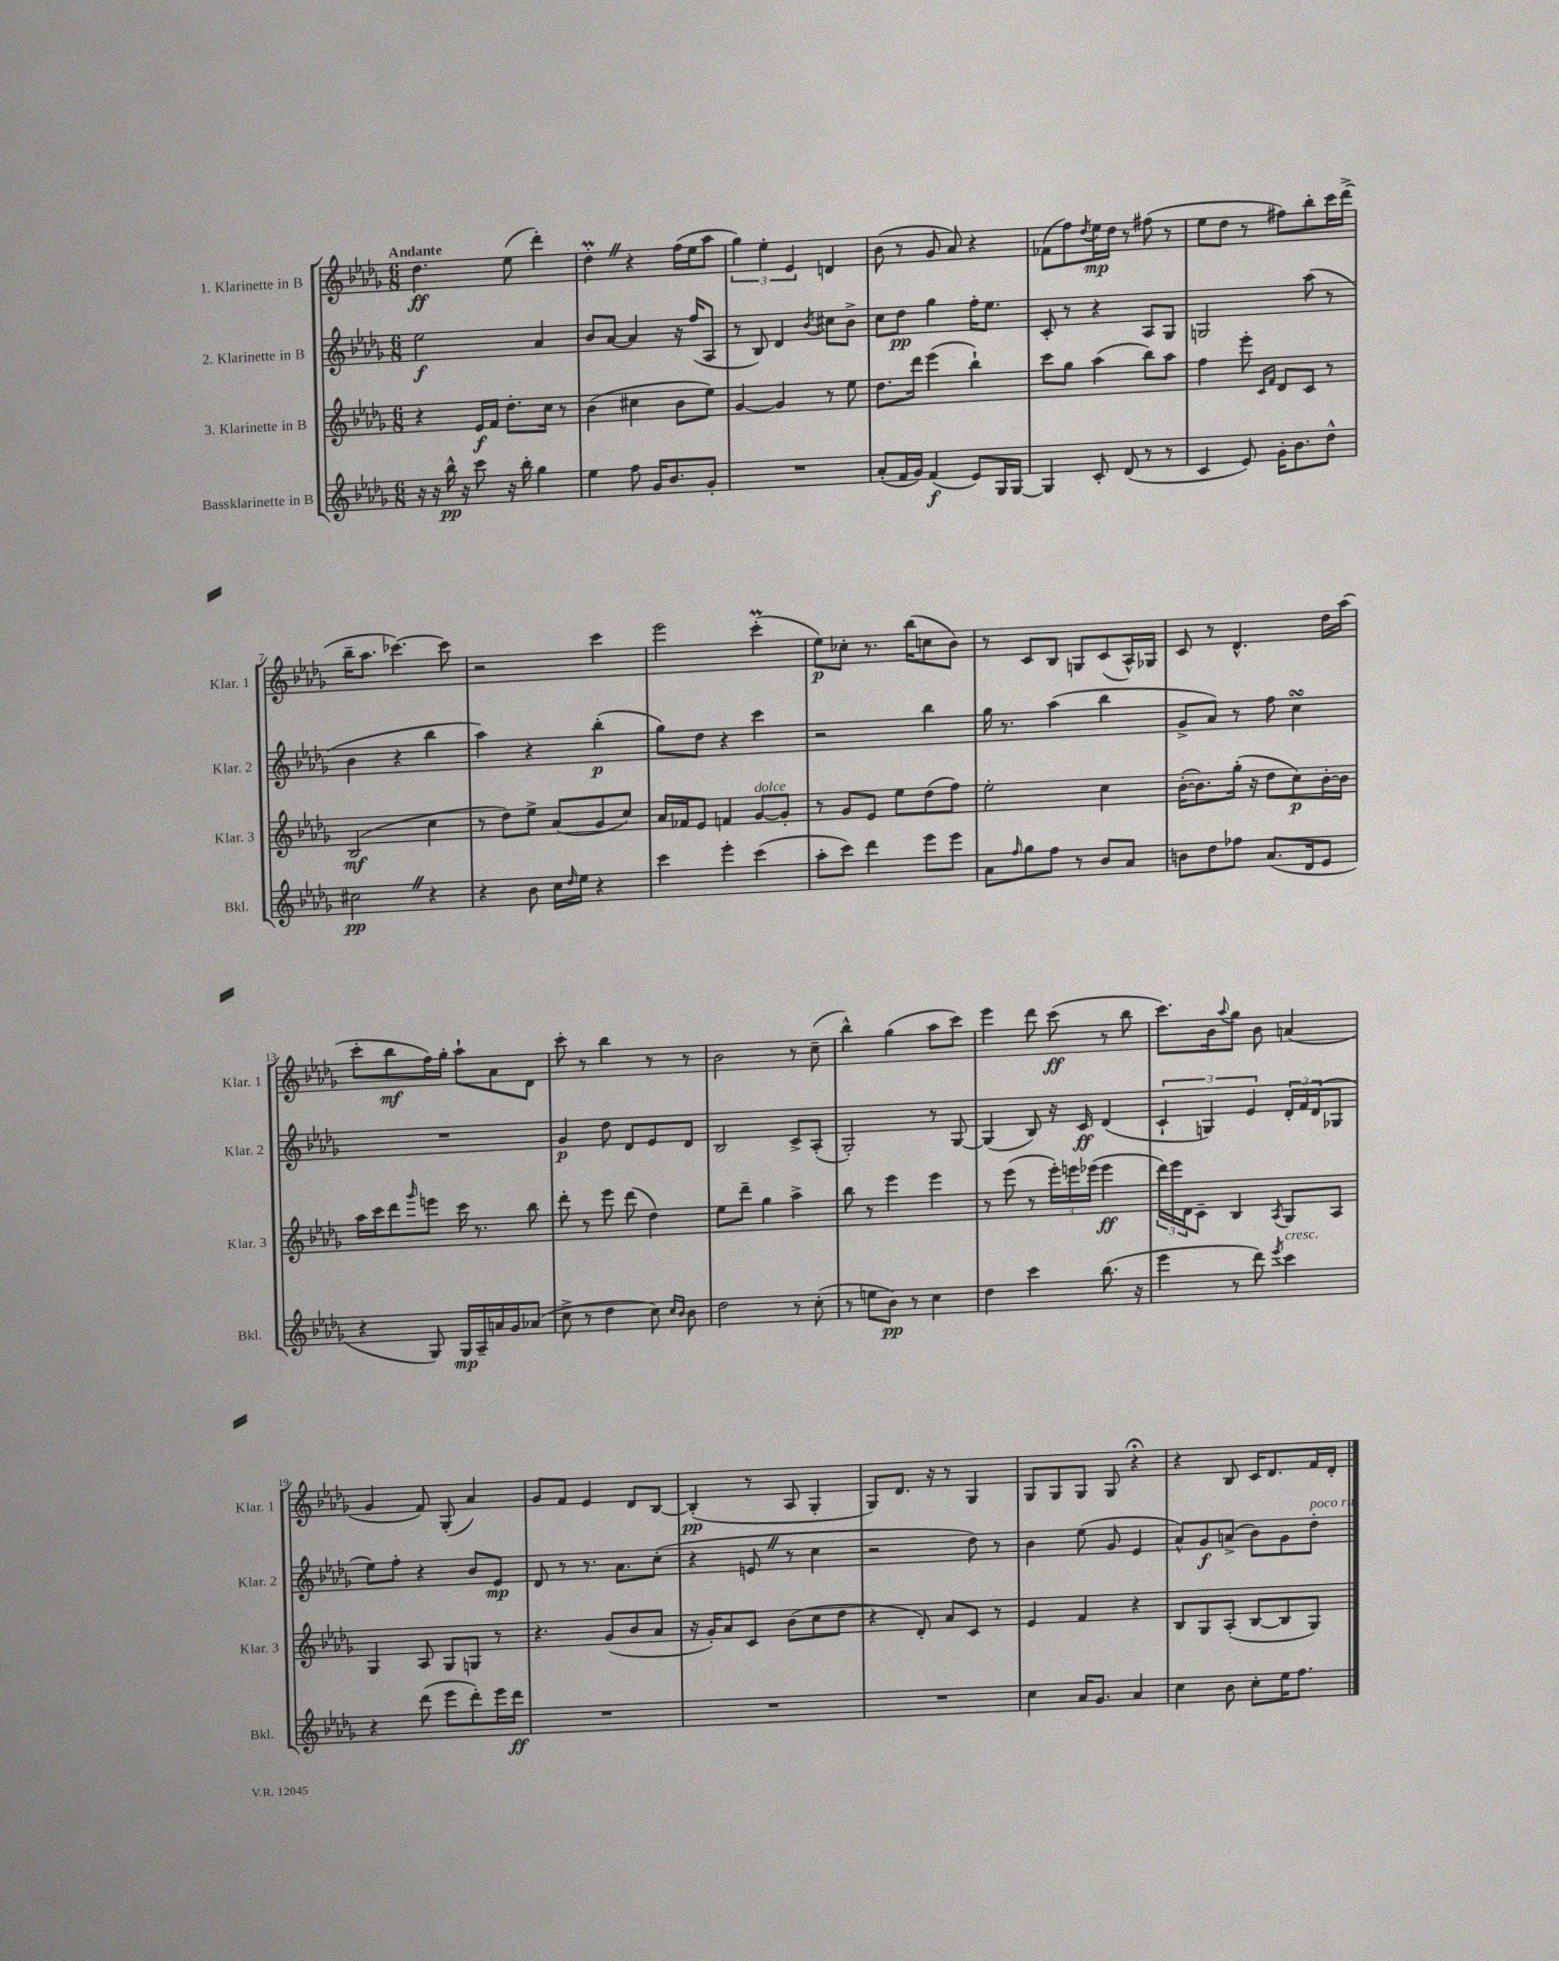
<<
\new StaffGroup <<
\new Staff = "s0" \with { instrumentName = "1. Klarinette in B" shortInstrumentName = "Klar. 1" } {
    \clef treble \key des \major \numericTimeSignature \time 6/8 \tempo "Andante"
    des''4.\ff ees''8( des'''4-.) |
    des''4-.\prall \once \override BreathingSign.text = \markup { \musicglyph "scripts.caesura.straight" } \breathe r4 f''16( ees''16 aes''8 |
    \tuplet 3/2 { ges''4) ees''4-. ees'4 } d'4 |
    bes'8( r8 ges'8 aes'8) r4 |
    fes'8( f''8) \acciaccatura { des''8 } ees''16\mp des''16 r8 fis''8( r8 |
    ees''8 des''8 r8 fis''8) bes''8-. c'''16 des'''16->( |
    bes''16-- aes''8. ces'''4.~) ces'''8 |
    r2 c'''4 |
    ees'''2 c'''4-.\prall( |
    ees''8\p) ces''8-. r8. bes''16( c''8 bes'8) |
    r8 c'8 bes8 g8 c'8( aes16-^) ges16 |
    c'8 r8 des'4.-^ des''16 aes''16( |
    c'''8-. bes''8\mf f''16) ges''16-. aes''8-! aes'8 des'8 |
    c'''8-. r8 bes''4 r8 r8 |
    bes'2 r8 c''8--( |
    bes''4-^) ges''4( aes''8 c'''8) |
    ees'''4 des'''8 c'''8\ff( r8 bes''8 |
    c'''8.) bes'16 \appoggiatura { aes''8 } ges''8 bes'8 a'4( |
    ges'4 f'8) ges8-.( aes'4) |
    ges'8 f'8 ees'4 des'8 bes8~ |
    bes4-.\pp( r8 aes8 ges4-. |
    ges8) des'8. r16 r8 ges4 |
    ges8 ges8 ges8 ges8 r4\fermata |
    r4 bes8 c'16 des'8. f'16 des'16-. \bar "|." |
}
\new Staff = "s1" \with { instrumentName = "2. Klarinette in B" shortInstrumentName = "Klar. 2" } {
    \clef treble \key des \major \numericTimeSignature \time 6/8
    ees''2\f aes'4 |
    bes'8 aes'8~ aes'4 r16 f''16( aes8 |
    r8 bes8) des'4 \acciaccatura { bes'8 } cis''8 bes'8-> |
    c''8 des''8\pp ges''4 f''16-. ees''8. |
    c'8-. r8 r4 aes8 ges8 |
    g2 aes''8( r8 |
    bes'4 r4 bes''4 |
    aes''4) r4 bes''4-.\p( |
    ges''8) des''8 r4 c'''4 |
    r2 bes''4 |
    ges''16 r8. aes''4( bes''4 |
    ges'8-> aes'8) r8 f''8 c''4\turn |
    R2. |
    ges'4\p des''8 des'8 ees'8 des'8 |
    bes2 c'8-> aes8-.( |
    ges2-.) r8 ges8~ |
    ges4( bes8) r16 c'16\ff des'4( |
    \tuplet 3/2 { c'4-! g4) ees'4 } \tuplet 3/2 { des'16-. f'16 des'16( } ges8 |
    ees''8) f''8-. r4 bes'8 ees'8\mp |
    des'8 r8 r8. aes'8. c''8-.( |
    r4 e'8 \once \override BreathingSign.text = \markup { \musicglyph "scripts.caesura.straight" } \breathe r8 c''4 |
    r2 des''8) r8 |
    bes'4 ees''8( ges'8 ees'4 |
    aes'8-^) ges'8\f a'8->( bes'8) ges'8 des''8-.^\markup { \italic "poco rit." } \bar "|." |
}
\new Staff = "s2" \with { instrumentName = "3. Klarinette in B" shortInstrumentName = "Klar. 3" } {
    \clef treble \key des \major \numericTimeSignature \time 6/8
    r4 ees'16\f f'16 des''8.-. c''16 r8 |
    bes'4( cis''4 bes'8 ees''8) |
    ges'4~ ges'4 r8 ees''8 |
    des''8. des'''16 ees'''4( bes''4-!) |
    c'''8 ges''8 aes''4( bes''8) aes''8 |
    f''4 ees'''8-. \grace { c'16 f'16 } des'8 c'8 r8 |
    bes2\mf( c''4 |
    r8 des''8) ees''8-> aes'8( ges'8 c''8) |
    aes'16 fes'16 ees'8 f'4 ges'8~^\markup { \italic "dolce" } ges'8-. |
    r8 ges'8 ees'8 ees''8 des''8( f''8) |
    ees''2-. c''4 |
    bes'16~-.( bes'8.) ges''16-.( r16 des''8 c''8\p) bes'16~-. bes'16 |
    aes''16 c'''16 des'''8 \grace { ges'''16 } e'''8 c'''16 r8. bes''8 |
    des'''8-. r8 ees'''8 des'''8( des''4) |
    ees''8 des'''8-- ges''4 aes''4-> |
    bes''8 r8 ees'''4 ees'''4 |
    r8 ees'''8( r8 \tuplet 3/2 { ees'''16-.) e'''16 ees'''16( } ees'''4\ff |
    \tuplet 3/2 { des'''16) ees'''16 des'16 } c'8-- bes4 \acciaccatura { aes8 } ges8 aes8 |
    ges4 aes8 ges8 g8 r8 |
    r4. ges'8( bes'8 aes'8 |
    r16 ges'16-.) aes'8 c'8 bes'8( c''8 des''8 |
    r4 des'8-.) aes'8 c'8 r8 |
    ees'4 f'4 r4 |
    bes8 ges8 aes8-.( bes8~ bes8 ges8) \bar "|." |
}
\new Staff = "s3" \with { instrumentName = "Bassklarinette in B" shortInstrumentName = "Bkl." } {
    \clef treble \key des \major \numericTimeSignature \time 6/8
    r16 r16 bes''16-^\pp r16 c'''8 r16 bes''16-. ges''4 |
    ees''4 f''8 ges'16 bes'8. ges'8-. |
    R2. |
    aes'8-.( f'16 ges'16) f'4\f( ees'8) ges16 ges16~ |
    ges4 c'8-. des'8( r8 r8 |
    c'4 ees'8) ges'16-. bes'8. des''8-^ |
    cis''2\pp \once \override BreathingSign.text = \markup { \musicglyph "scripts.caesura.straight" } \breathe r4 |
    r4 bes'8 c''16 \grace { des''16 } ees''16 r4 |
    c'''4 ees'''4-. c'''4( |
    aes''8-. c'''8) des'''4 ees'''8 ees'''8 |
    aes'8 \grace { f''16 } ges''8 f''8 r8 bes'8 aes'8 |
    b'8 des''8 fes''8 aes'8.( des'16 ees'8 |
    r4 ges8) ges16\mp aes16-- a'16 ges'16 aes'8( |
    c''8-> r8 des''4 c''8) \grace { c''16 bes'16 } bes'8 |
    des''2 r8 c''8-.( |
    r8 e''8 bes'8\pp) r8 c''4 |
    des''4 c'''4 bes''8.( r16 |
    ees'''4 r8 des'''8) \acciaccatura { ees'''8 } c'''4^\markup { \italic "cresc." } |
    r4 des'''8( ees'''8 des'''8-.) ees'''16 des'''16\ff |
    R2. |
    R2. |
    R2. |
    c''4 aes'16 ges'8. aes'4 |
    c''4 bes'8 c''8-. ees''16 f''8. \bar "|." |
}
>>
>>
